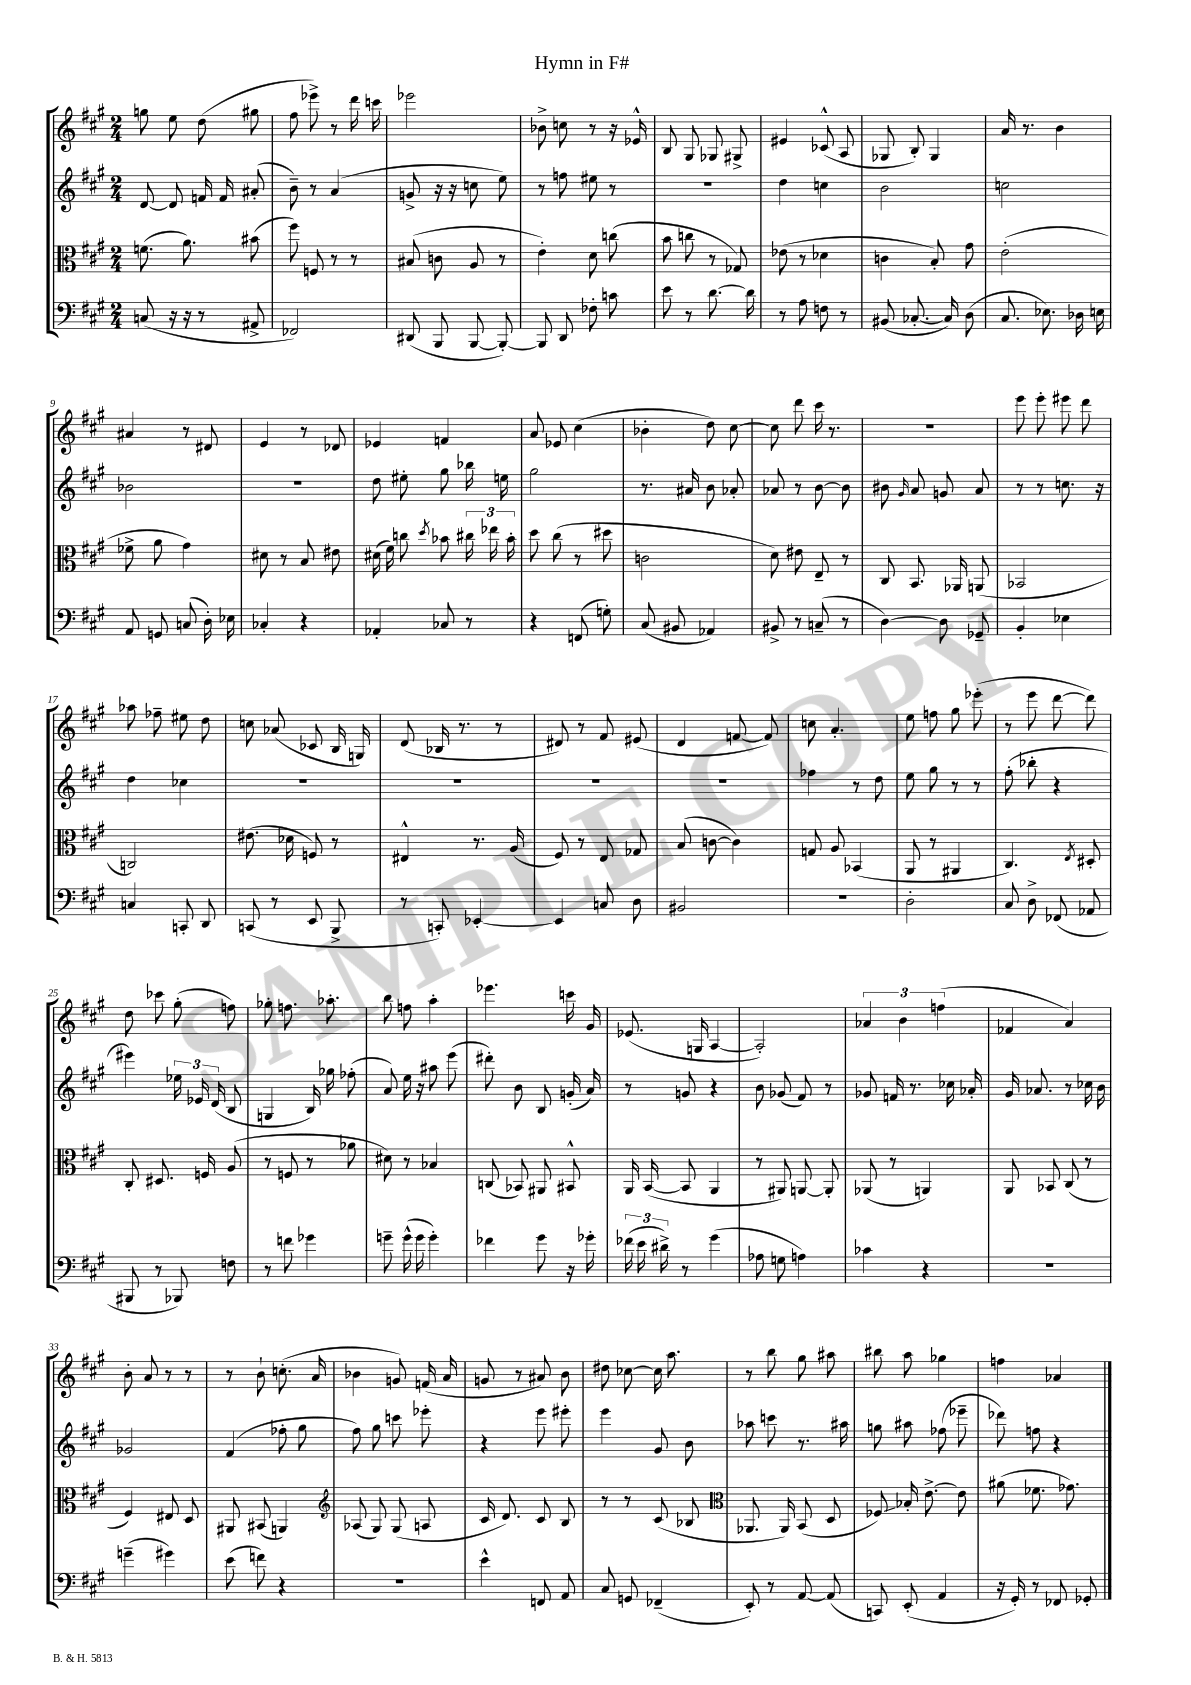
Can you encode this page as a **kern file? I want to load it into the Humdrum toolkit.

**kern	**kern	**kern	**kern
*staff4	*staff3	*staff2	*staff1
*clefF4	*clefC3	*clefG2	*clefG2
*k[f#c#g#]	*k[f#c#g#]	*k[f#c#g#]	*k[f#c#g#]
*M2/4	*M2/4	*M2/4	*M2/4
(8C/	(8.f\	[8d/	8gg\
16r	.	8d/]	8ee\
16r	8.a\)	.	.
8r	.	16f/	(8dd\
.	.	16f/	.
8AA#^/	(8b#\	(8a#'/	8gg#\
=	=	=	=
2FF-/)	8ff#\)	8b~\)	8ff#\
.	8F/	8r	8eee-^\)
.	8r	(4a/	8r
.	8r	.	16ddd\
.	.	.	16ccc\
=	=	=	=
(8DD#/	(8B#/	8g^/	2eee-\
8BBB/	8c\	16r	.
.	.	16r	.
[8BBB/	8A/	8cc\	.
8BBB'/_)	8r	8ee\)	.
=	=	=	=
8BBB/]	4e'\)	8r	8b-^\
8DD/	.	8ff\	8cc\
8F-'\	8d\	8ee#\	8r
8c\	(8cc\	8r	16r
.	.	.	16e-^^/
=	=	=	=
8e\	8b\	2r	8B/
8r	8cc\	.	8G#/
[8.d\	8r	.	8G-/
.	8G-/)	.	8G#^/
16d\]	.	.	.
=	=	=	=
8r	(8e-\	4dd\	4e#/
8A\	8r	.	.
8F\	4d-\	4cc\	(8c-^^/
8r	.	.	8A/
=	=	=	=
(8BB#/	4c\	2b\	8G-/
[8.C-'/	.	.	8B'/)
.	8B'/)	.	4G-/
16C-/])	.	.	.
(8D\	8g#\	.	.
=	=	=	=
8.C#/	(2e'\	2cc\	16a/
.	.	.	8.r
8.E-\)	.	.	.
.	.	.	4b\
16D-\	.	.	.
16E\	.	.	.
=	=	=	=
8AA/	8f-^\	2b-\	4a#/
8GG/	8a\	.	.
(8C/	4g#\)	.	8r
16D'\)	.	.	8d#/
16E-\	.	.	.
=	=	=	=
4C-'/	8d#\	2r	4e/
.	8r	.	.
4r	8B/	.	8r
.	8e#\	.	8d-/
=	=	=	=
4AA-'/	(16d#\	8dd\	4e-/
.	16f#\)	.	.
.	8cc\	8ee#'\	.
.	8qdd/	.	.
8C-/	8b-\	8gg#\	4f/
8r	24cc#\	16bb-\	.
.	24ee-\	.	.
.	.	16ee\	.
.	24b-'\	.	.
=	=	=	=
4r	8dd\	2gg#\	8a/
.	(8cc#\	.	8e-/
(8FF/	8r	.	(4cc#\
8G'\)	8dd#\	.	.
=	=	=	=
(8C#/	2c\	8.r	4b-'\
8BB#/	.	.	.
.	.	16a#/	.
4AA-/)	.	8b\	8dd\)
.	.	8a-'/	[8cc#\
=	=	=	=
8BB#^/	8d\)	8a-/	8cc#\]
8r	8e#\	8r	8ddd\
(8C~/	8E~/	[8b\	16ccc#\
.	.	.	8.r
8r	8r	8b\]	.
=	=	=	=
[4D\)	8C#/	8b#\	2r
.	.	16qqg#/	.
.	8.BB/	8a/	.
8D\]	.	8g/	.
.	16AA-/	.	.
8GG-~/	(8AA/	8a/	.
=	=	=	=
4BB'/	2BB-/	8r	8eee\
.	.	8r	8eee'\
4E-\	.	8.cc\	8eee#\
.	.	.	8ddd\
.	.	16r	.
=	=	=	=
4C/	2C/)	4dd\	8aa-\
.	.	.	8ff-~\
8CC'/	.	4cc-\	8ee#\
8DD/	.	.	8dd\
=	=	=	=
(8CC/	(8.e#\	2r	8cc\
8r	.	.	(8a-/
.	16d-\	.	.
8EE/	8F/)	.	8c-/
8BBB^/	8r	.	16B/
.	.	.	16G/)
=	=	=	=
8r	4E#^^/	2r	(8d/
8CC'/)	.	.	16B-/
.	.	.	8.r
[4EE-'/	8.r	.	.
.	.	.	8r
.	(16A/	.	.
=	=	=	=
4EE-/]	8F#/)	2r	8d#/)
.	8r	.	8r
8C/	8E/	.	8f#/
8D\	8G-/	.	(8e#/
=	=	=	=
2BB#/	(8B/	2r	4d/
.	[8c\	.	.
.	4c\])	.	[8f/
.	.	.	8f/])
=	=	=	=
2r	8G/	4ff-\	8cc\
.	8A/	.	4.a'/
.	(4BB-/	8r	.
.	.	8dd\	.
=	=	=	=
2D'\	8AA/	8ee\	8ee\
.	8r	8gg#\	8ff\
.	4AA#/	8r	8gg#\
.	.	8r	(8eee-'\
=	=	=	=
8C#/	4.C#/)	(8ff#'\	8r
8D^\	.	8bb-'\	8eee\
(8FF-/	.	4r	[8ddd\
.	8qE/	.	.
8AA-/	8D#'/	.	8ddd\])
=	=	=	=
8BBB#/	8C#'/	4eee#\)	8dd\
8r	8.D#/	.	8ccc-\
8BBB-/)	.	24ee-\	(8gg#'\
.	.	24e-/	.
.	16F/	.	.
.	.	(24d/	.
8F\	(8A/	8B/	8ff\)
=	=	=	=
8r	8r	4G/	8gg-'\
8f\	8F/	.	8.ff\
4g-\	8r	16B/)	.
.	.	16gg-\	8.aa-'\
.	8a-\	(8ff-'\	.
=	=	=	=
8g~\	8d#\)	8a/)	8bb\
(16g^^\	8r	16ee\	8ff\
16g\	.	16r	.
4g'\)	4B-/	8aa#\	4aa'\
.	.	(8eee\	.
=	=	=	=
4f-\	(8C/	8ddd#'\)	4.eee-\
.	8BB-/)	8b\	.
8g#\	8AA#/	8B/	.
16r	8BB#^^/	(16g'/	16ccc\
16g-'\	.	16a/)	16g#/
=	=	=	=
(24f-\	16AA/	8r	(8.e-/
24e\	.	.	.
.	([16BB/	.	.
24d#^\)	.	.	.
8r	8BB/]	8g/	.
.	.	.	16G/
(4g#\	4AA/	4r	[4A/
=	=	=	=
8A-\	8r	8b\	2A'/])
8G\	8AA#/)	(8g-/	.
4A\)	[8AA/	8f#/)	.
.	8AA'/]	8r	.
=	=	=	=
4c-\	(8AA-/	8g-/	6a-/
.	8r	16f/	.
.	.	.	6b\
.	.	8.r	.
4r	4AA/)	.	.
.	.	.	(6ff\
.	.	16cc-\	.
.	.	16a-'/	.
=	=	=	=
2r	8AA/	16g#/	4f-/
.	.	8.a-/	.
.	8BB-/	.	.
.	(8C#/	8r	4a/)
.	8r	16cc-\	.
.	.	16b\	.
=	=	=	=
(4g~\	4F#/)	2g-/	8b'\
.	.	.	8a/
4g#\)	8E#/	.	8r
.	8D/	.	8r
=	=	=	=
(8e\	8AA#/	(4f#/	8r
8f\)	(8BB#/	.	8b`\
4r	4AA/)	8ff-'\	(8.cc'\
.	.	8gg#\	.
.	.	.	16a/
=	=	=	=
*	*clefG2	*	*
2r	(8A-/	8ff#\)	4b-\
.	8G#/)	8gg#\	.
.	(8G#/	8ccc\	8g/)
.	8A/	8eee-'\	(16f/
.	.	.	16a/
=	=	=	=
4e^^\	16c#/	4r	8g/
.	8.d/)	.	.
.	.	.	8r
8FF/	8c#/	8eee\	8a#/)
8AA/	8B/	8eee#'\	8b\
=	=	=	=
8C#/	8r	4eee\	8dd#\
8GG/	8r	.	[8cc-\
(4FF-~/	(8c#/	8g#/	16cc-\]
.	.	.	8.aa\
.	8B-/	8b\	.
=	=	=	=
*	*clefC3	*	*
8EE'/)	8.AA-/	8aa-\	8r
8r	.	8ccc\	8bb\
.	16AA-/)	.	.
[8AA/	(8BB/	8.r	8gg#\
(8AA/]	8D/	.	8aa#\
.	.	16aa#\	.
=	=	=	=
8CC/)	8F-/)	8gg\	8bb#\
(8EE'/	16B-'/	8aa#\	8aa\
.	[8.e^\	.	.
4AA/	.	(8ff-\	4gg-\
.	8e\]	8eee-~\	.
=	=	=	=
16r	(8a#\	8ddd-\)	4ff\
16GG#'/)	.	.	.
8r	8.f-\	8ff\	.
8FF-/	.	4r	4a-/
.	8.g-\)	.	.
8GG-'/	.	.	.
==	==	==	==
*-	*-	*-	*-
